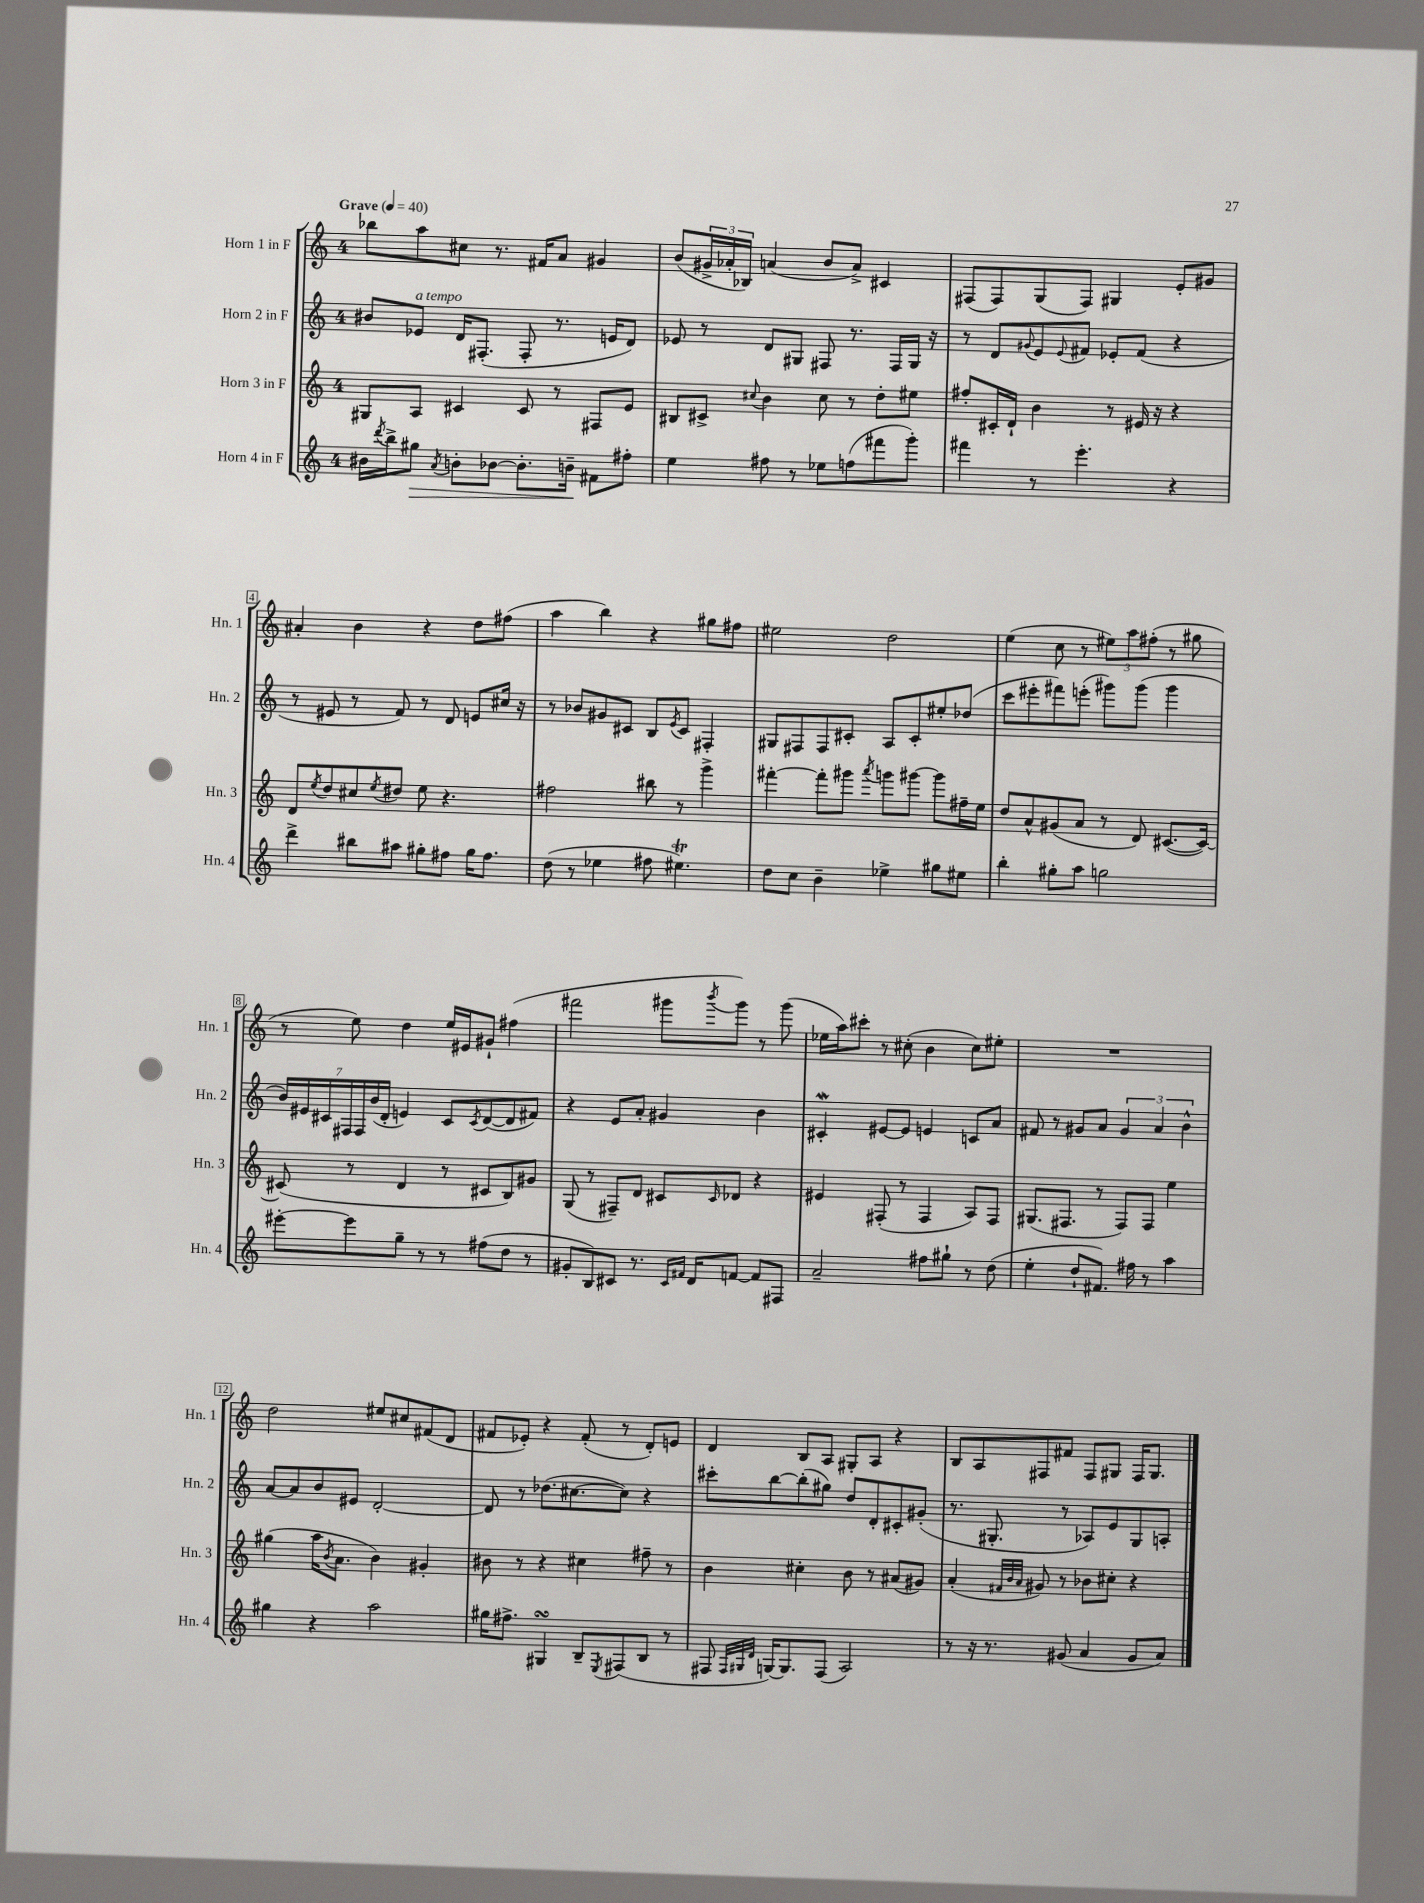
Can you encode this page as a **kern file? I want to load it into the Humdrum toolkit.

**kern	**kern	**kern	**kern
*staff4	*staff3	*staff2	*staff1
*clefG2	*clefG2	*clefG2	*clefG2
*k[]	*k[]	*k[]	*k[]
*M4/4	*M4/4	*M4/4	*M4/4
*MM40	*MM40	*MM40	*MM40
16b#	8G#	8b#	8bb-
8qddd	.	.	.
16bb^	.	.	.
8gg#	8A	8e-	8aa
8qa	.	.	.
8b'	4c#	16d	8cc#
.	.	(8.F#'	.
[8b-	.	.	8.r
8.b-']	8c#	8F#'	.
.	.	.	16f#
.	8r	8.r	8a
16b~	.	.	.
8f#	8F#	.	4g#
.	.	16e	.
8ff#'	8e	8d)	.
=	=	=	=
4ee	8B#	8e-	(8b
.	8c#^	8r	24g#^
.	.	.	24a-'
.	.	.	24B-)
.	8qqcc#	.	.
8ff#	4b	8d	(4a
8r	.	8G#	.
8ee-	8cc#	8F#	8b
(8ff	8r	8.r	8a^)
8fff#	8dd'	.	4c#
.	.	16F#	.
8ggg')	8ee#	16G#	.
.	.	16r	.
=	=	=	=
4fff#	8ff#'	8r	(8F#
.	16c#'	8d	8F#)
.	16d`	.	.
.	.	8qqg#	.
8r	4b	8e	(8G
.	.	8qqe	.
4.eee'	.	8f#	8F#)
.	8r	8e-'	4G#
.	16e#	(8f#	.
.	16r	.	.
4r	4r	4r	8e'
.	.	.	8g#
=	=	=	=
4ddd^	8d	8r	4a#'
.	8qee	.	.
.	8dd	8e#	.
8bb#	8cc#	8r	4b
.	8qee	.	.
8aa#	8dd#	8f)	.
8gg#'	8ee	8r	4r
8ff#	4.r	8d	.
16gg#	.	8e	8dd
8.ff#	.	.	.
.	.	16cc#	(8ff#
.	.	16r	.
=	=	=	=
(8dd	2ff#	8r	4aa
8r	.	8b-	.
4ee-	.	8g#	4bb)
.	.	8c#	.
8ff#	8bb#	8B	4r
.	.	8qe	.
4.ee#)	8r	8c#	.
.	4ggg^	4F#'	8gg#
.	.	.	8ff#
=	=	=	=
8dd	[4fff#'	8G#	2ee#
8cc	.	8F#	.
4b~	8fff#']	8F#	.
.	8ggg#	8c#'	.
.	8qaaa	.	.
4ee-^	8ggg	8A	2dd
.	[8ggg#	8c#'	.
8gg#	8ggg#]	8ee#'	.
8ee#	16ff#~	(8dd-	.
.	16ee	.	.
=	=	=	=
4bb'	8dd	8ccc	(4ee
.	8a^^	8eee#'	.
8gg#'	(8g#	8fff#)	8cc
8aa	8a	(8eee'	8r
2gg	8r	8ggg#)	12ee#)
.	.	.	12aa
.	8d)	(8ggg#	.
.	.	.	(12ff#'
.	([8.c#	4ggg#	8r
.	.	.	8gg#
.	16c#_)	.	.
=	=	=	=
[8eee#'	(8c#]	28b)	8r
.	.	28e#	.
.	.	28c#	.
.	.	28F#	.
8eee#]	8r	.	8ee)
.	.	28F#	.
.	.	(28b	.
.	.	28d'	.
8gg~	4d	4e)	4dd
8r	.	.	.
8r	8r	8c#	16ee
.	.	.	16e#
.	.	8qc#	.
(8ff#	8c#	([8d	8g#`
8dd	8B)	8d]	(4ff#
8r	8g#	8f#)	.
=	=	=	=
8g#'	(8G	4r	2fff#
8B)	8r	.	.
8c#	8F#~)	8e	.
8.r	8d	8a'	.
.	8c#	4g#	8ggg#
16qqc#	.	.	.
16qqf#	.	.	.
16d	.	.	.
.	16qqc#	.	8qbbb
[8f	8d-	.	8ggg#)
8f]	4r	4b	8r
8F#	.	.	(8ggg#
=	=	=	=
2a~	4e#	4c#'	16ee-
.	.	.	16aa)
.	.	.	8ccc#'
.	(8F#'	[8e#	8r
.	8r	8e#]	(8cc#'
8ff#	4F#	4e	4b
8gg#`	.	.	.
8r	8A)	8c	8cc#)
(8dd	8F#	8a	8ee#'
=	=	=	=
4ee'	(8.G#	8f#	1r
.	.	8r	.
.	8.F#	.	.
8dd`	.	8g#	.
8.f#)	8r	8a	.
.	8F#)	6g#	.
16ff#	.	.	.
8r	8F#	.	.
.	.	6a	.
4aa	4ee	.	.
.	.	6b^^	.
=	=	=	=
4gg#	(4gg#	[8a	2dd
.	.	8a]	.
4r	16aa	8b	.
.	8qb	.	.
.	8.a	.	.
.	.	8e#	.
2aa	4b)	[2d'	8ee#
.	.	.	8cc#
.	4g#'	.	(8f#
.	.	.	8d
=	=	=	=
16gg#	8b#	8d]	8f#
8.ff#^	.	.	.
.	8r	8r	8e-')
4G#	4r	(8.dd-	4r
.	.	[8.cc#	.
8B~	4cc#	.	(8f#'
8qE	.	.	.
(8F#	.	8cc#])	8r
8B	8ff#~	4r	8d')
8r	8r	.	8e
=	=	=	=
8F#	4b	8ccc#'	4d
32qqF#	.	.	.
32qqG#	.	.	.
32qqd	.	.	.
[16G)	.	[8bb	.
8.G]	.	.	.
.	4cc#'	(8bb']	8B
(8F#	.	8gg#)	8A
2A)	8b	8dd	8G#'
.	8r	8d'	8A
.	(8a#	8c#'	4r
.	8g#)	(8g#'	.
=	=	=	=
8r	(4a'	8.r	8B
16r	.	.	8A
8.r	.	8.G#'	.
.	32qqf#	.	.
.	32qqb	.	.
.	32qqa	.	.
.	8g#)	.	8F#
(8g#	8r	8r	8f#
4a	8b-	8A-)	8F#
.	8cc#'	8e	8G#
8g#	4r	8G#	16F#
.	.	.	8.G#
8a)	.	8A'	.
==	==	==	==
*-	*-	*-	*-
